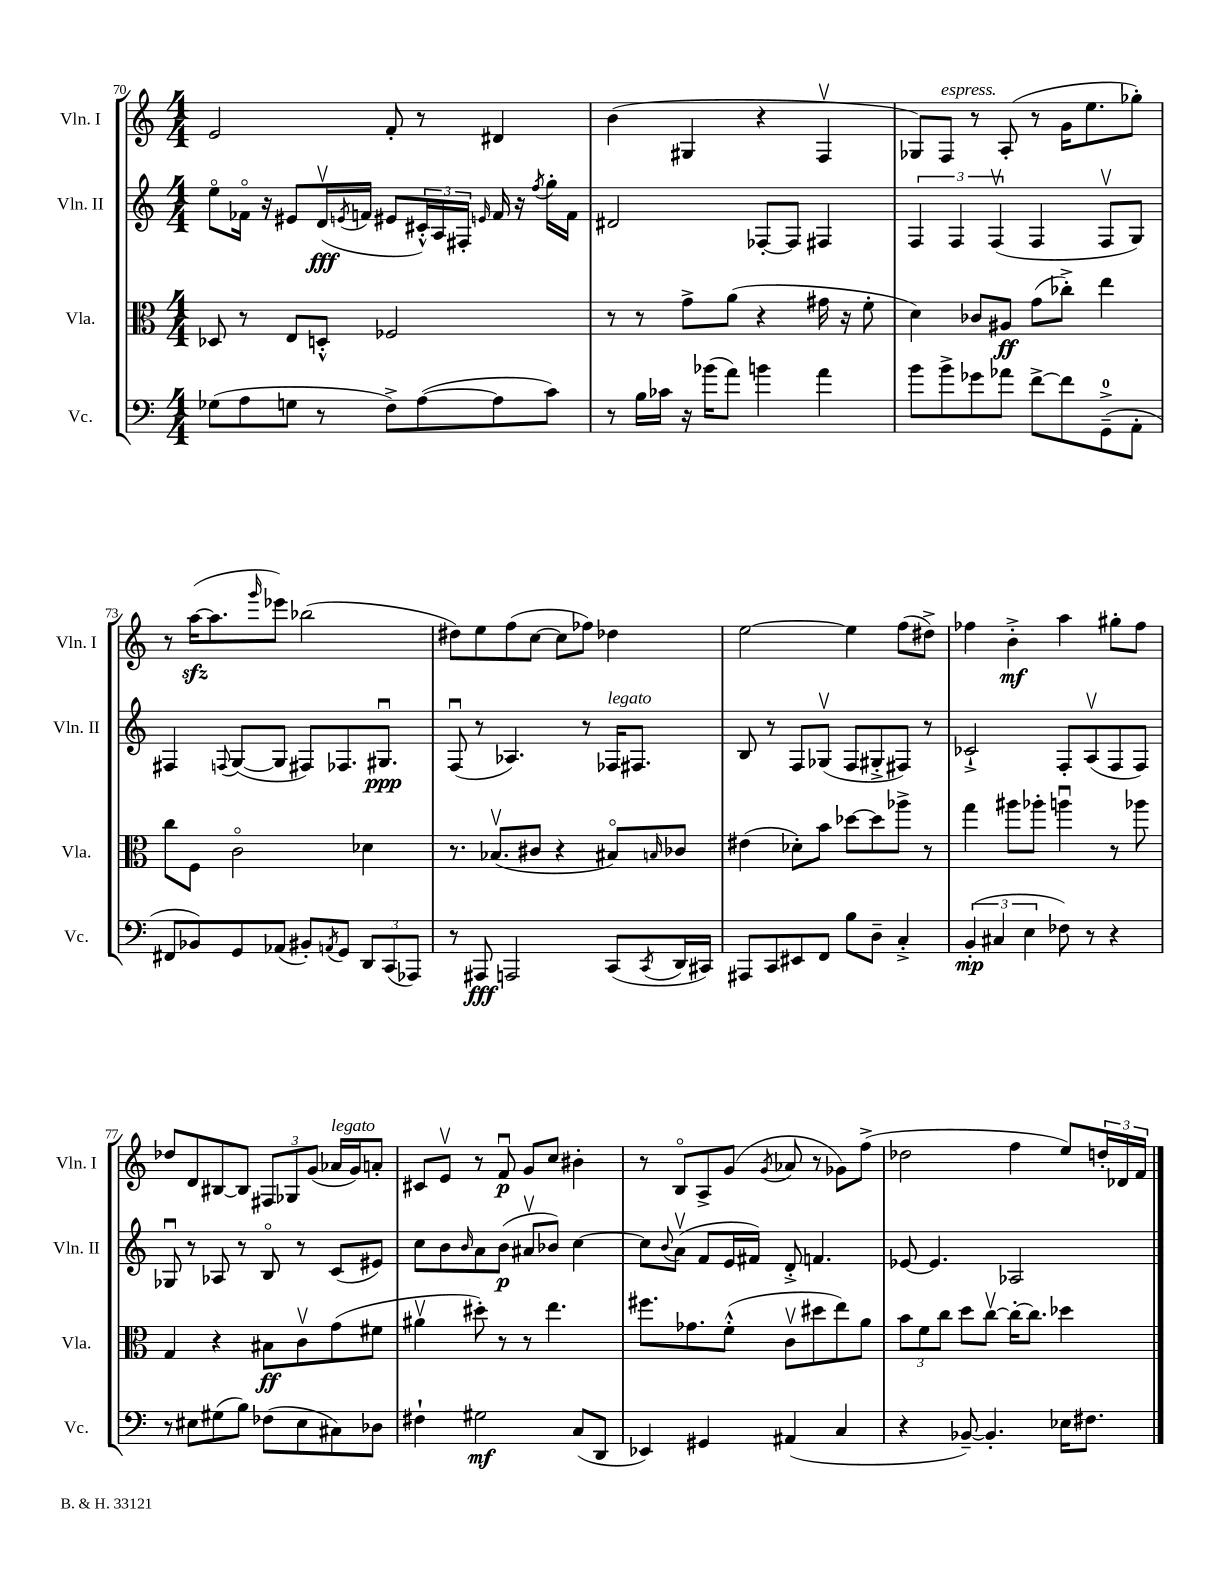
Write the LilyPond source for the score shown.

<<
\new StaffGroup <<
\new Staff = "s0" \with { instrumentName = "Vln. I" shortInstrumentName = "Vln. I" } {
    \clef treble \key c \major \numericTimeSignature \time 4/4
    e'2 f'8-. r8 dis'4 |
    b'4( gis4 r4 f4\upbow |
    ges8) f8^\markup { \italic "espress." } r8 a8-.( r8 g'16 e''8. ges''8-.) |
    r8 a''16~\sfz( a''8. \grace { g'''16 } ees'''8) bes''2( |
    dis''8) e''8 f''8( c''8~ c''8 fes''8) des''4 |
    e''2~ e''4 f''8( dis''8->) |
    fes''4 b'4-.->\mf a''4 gis''8-. fes''8 |
    des''8 d'8 bis8~ bis8 \tuplet 3/2 { fis8 ges8 g'8( } aes'16^\markup { \italic "legato" } g'16) a'8-. |
    cis'8 e'8\upbow r8 f'8\downbow\p g'8 c''8 bis'4-. |
    r8 b8\flageolet a8-> g'8( \acciaccatura { g'8 } aes'8 r8 ges'8) f''8->( |
    des''2 f''4 e''8) \tuplet 3/2 { d''16-. des'16 f'16 } \bar "|." |
}
\new Staff = "s1" \with { instrumentName = "Vln. II" shortInstrumentName = "Vln. II" } {
    \clef treble \key c \major \numericTimeSignature \time 4/4
    e''8\flageolet fes'16\flageolet r16 eis'8 d'16\upbow\fff( \acciaccatura { e'8 } f'16 eis'8 \tuplet 3/2 { cis'16-.-^) a16 fis16-. } \grace { e'16 } f'16 r16 \acciaccatura { f''8 } g''16-. f'16 |
    dis'2 fes8~-. fes8 fis4 |
    \tuplet 3/2 { f4 f4 f4\upbow( } f4 f8\upbow g8) |
    fis4 \appoggiatura { f8 } g8~( g8 fis8) fes8. gis8.\downbow\ppp |
    f8\downbow( r8 aes4.) r8 fes16^\markup { \italic "legato" } fis8. |
    b8 r8 f8 ges8\upbow( f8 gis8-.-> fis8) r8 |
    ces'2-!-> f8-. a8\upbow( f8 f8) |
    ges8\downbow r8 aes8 r8 b8\flageolet r8 c'8( eis'8) |
    c''8 b'8 \grace { b'16 } a'8 b'8\p( ais'8\upbow bes'8) c''4~ |
    c''8 \appoggiatura { b'8 } a'8\upbow( f'8 e'16 fis'16) d'8-.-> f'4. |
    ees'8~ ees'4. aes2 \bar "|." |
}
\new Staff = "s2" \with { instrumentName = "Vla." shortInstrumentName = "Vla." } {
    \clef alto \key c \major \numericTimeSignature \time 4/4
    des8 r8 e8 d8-.-^ fes2 |
    r8 r8 g'8-> a'8( r4 gis'16 r16 f'8-. |
    d'4) ces'8 ais8\ff g'8( ces''8-.->) e''4 |
    c''8 f8 c'2\flageolet des'4 |
    r8. bes8.\upbow( cis'8 r4 bis8\flageolet) \grace { b16 } ces'8 |
    eis'4( des'8-.) b'8 des''8~ des''8 aes''8-> r8 |
    g''4 ais''8 aes''8-. a''4\downbow r8 aes''8 |
    g4 r4 bis8\ff c'8\upbow g'8( fis'8 |
    ais'4\upbow dis''8-.) r8 r8 e''4. |
    fis''8. ges'8. f'8-.-^( c'8\upbow dis''8 e''8) a'8 |
    \tuplet 3/2 { b'8 f'8 c''8 } d''8 c''8~\upbow c''16~-. c''8. des''4 \bar "|." |
}
\new Staff = "s3" \with { instrumentName = "Vc." shortInstrumentName = "Vc." } {
    \clef bass \key c \major \numericTimeSignature \time 4/4
    ges8( a8 g8 r8 f8->) a8~( a8 c'8) |
    r8 b16 ces'16 r16 bes'16( a'8) b'4 a'4 |
    b'8 b'8-> ges'8 aes'8 f'8~-> f'8 g,8-0--->( a,8-. |
    fis,8 bes,8) g,8 aes,8( bis,8-.) \acciaccatura { a,8 } g,8 \tuplet 3/2 { d,8 c,8( aes,,8) } |
    r8 ais,,8\fff a,,2 c,8( \acciaccatura { c,8 } d,16 cis,16) |
    ais,,8 c,8 eis,8 f,8 b8 d8-- c4-.-> |
    \tuplet 3/2 { b,4-.\mp( cis4 e4 } fes8) r8 r4 |
    r8 eis8 gis8( b8) fes8( eis8 cis8) des8 |
    fis4-! gis2\mf c8( d,8 |
    ees,4) gis,4 ais,4( c4 |
    r4 bes,8~--) bes,4.-. ees16 fis8. \bar "|." |
}
>>
>>
\layout { \context { \Score currentBarNumber = #70 } }
